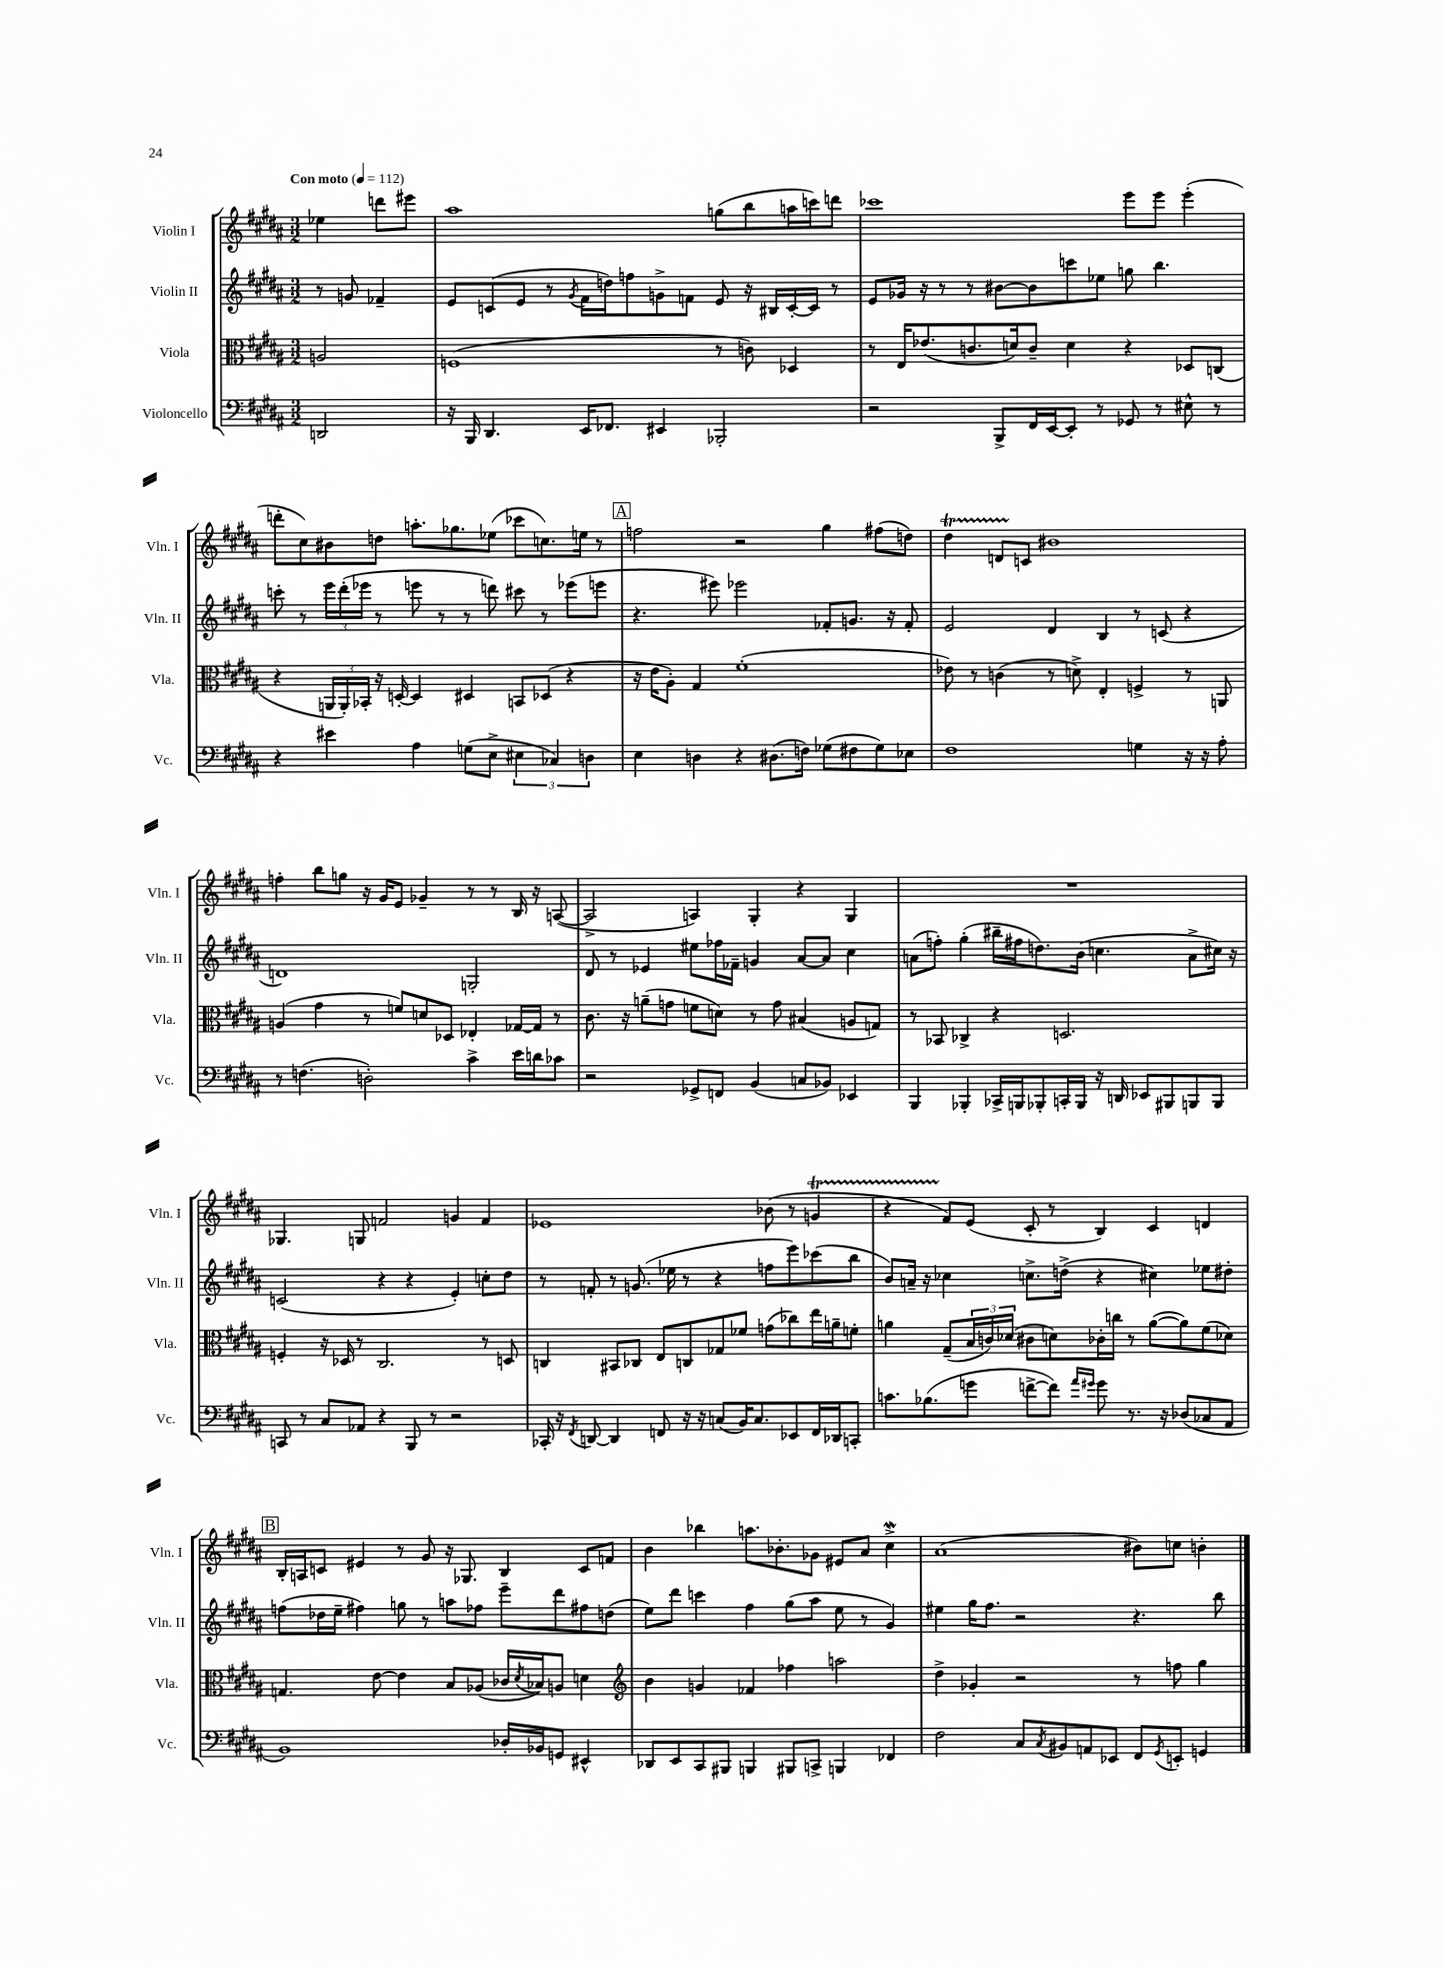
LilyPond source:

<<
\new StaffGroup <<
\new Staff = "s0" \with { instrumentName = "Violin I" shortInstrumentName = "Vln. I" } {
    \clef treble \key b \major \numericTimeSignature \time 3/2 \partial 2 \tempo "Con moto" 4 = 112
    ees''4 d'''8 eis'''8 |
    ais''1 g''8( b''8 a''16 c'''16) d'''8 |
    ces'''1 e'''8 e'''8 e'''4-.( |
    d'''8-. cis''8) bis'8 d''8 a''8.-. ges''8. ees''8( ces'''8 c''8.) e''16 r8 |
    \mark \markup { \box "A" } f''2 r2 gis''4 fis''8( d''8) |
    dis''4\startTrillSpan d'8 c'8\stopTrillSpan bis'1 |
    f''4-. b''8 g''8 r16 gis'16 e'8 ges'4-- r8 r8 b16 r16 a8~( |
    a2-> a4) gis4-. r4 gis4 |
    R1. |
    ges4. g8 f'2 g'4 f'4 |
    ees'1 bes'8( r8 g'4\startTrillSpan |
    r4 fis'8\stopTrillSpan) e'8( cis'8-. r8 b4) cis'4 d'4 |
    \mark \markup { \box "B" } b16-. a16 c'8 eis'4 r8 gis'8 r16 ges8. b4 c'8 f'8 |
    b'4 bes''4 a''8. bes'8.-. ges'8 eis'8 ais'8 cis''4->\mordent |
    ais'1( bis'8) c''8 b'4-. \bar "|." |
}
\new Staff = "s1" \with { instrumentName = "Violin II" shortInstrumentName = "Vln. II" } {
    \clef treble \key b \major \numericTimeSignature \time 3/2 \partial 2
    r8 g'8 fes'4-- |
    e'8 c'8( e'8 r8 \acciaccatura { gis'8 } fis'16 d''16) f''8 g'8-> f'8 e'8 r16 bis16 c'16~-. c'16 r8 |
    e'8 ges'16 r16 r8 r8 bis'8~ bis'8 c'''8 ees''8 g''8 b''4. |
    c'''8-. r8 \tuplet 3/2 { e'''16 dis'''16-.( ees'''16 } r8 e'''8 r8 r8 d'''8) cis'''8 r8 ees'''8( e'''8 |
    \mark \markup { \box "A" } r4. eis'''8) ees'''2 fes'8-. g'8. r16 fes'8-. |
    e'2 dis'4 b4 r8 c'8( r4 |
    d'1) g2-. |
    dis'8 r8 ees'4 eis''8 fes''16 fes'16-- g'4 ais'8~ ais'8 cis''4 |
    a'8( f''8-.) gis''4-.( bis''16-- fis''16 d''8.) b'16( c''4. a'8-> cis''16) r16 |
    c'2( r4 r4 e'4-.) c''8-. dis''8 |
    r8 f'8-. r8 g'8.( ees''16 r8 r4 f''8 e'''8) ces'''8( b''8 |
    b'8) a'16-- r16 ces''4 c''8.-> d''16->( r4 cis''4) ees''8 dis''8-. |
    \mark \markup { \box "B" } f''8( des''16 e''16-- fis''4) g''8 r8 a''8 fes''8 e'''8-- dis'''8 fis''8 d''8( |
    e''8) dis'''8 c'''4 fis''4 gis''8( ais''8 e''8 r8 gis'4) |
    eis''4 gis''16 fis''8. r2 r4. b''8 \bar "|." |
}
\new Staff = "s2" \with { instrumentName = "Viola" shortInstrumentName = "Vla." } {
    \clef alto \key b \major \numericTimeSignature \time 3/2 \partial 2
    a2 |
    f1( r8 c'8) des4 |
    r8 e16 ees'8.( c'8. d'16) c'8-- d'4 r4 des8 c8( |
    r4 \tuplet 3/2 { a,16 a,16-.) bes,16-. } r16 d16~-. d4 dis4 b,8 des8( r4 |
    \mark \markup { \box "A" } r16 e'16 ais8-.) gis4 fis'1-.( |
    ees'8) r8 c'4( r8 d'8->) e4-. f4-> r8 a,8 |
    a4( gis'4 r8 f'8) d'8 des8 ees4-. ges16~ ges16 r8 |
    cis'8. r16 a'8--( g'8 f'8 d'8) r8 g'8 bis4( a8 g8) |
    r8 bes,8 ces4-> r4 d2. |
    f4-. r16 des16 r8 cis2. r8 d8 |
    c4 bis,8 ces8 e8 c8 ges8 fes'8 g'8( ces''8) e''16 a'16-- f'8-. |
    a'4 gis8--( \tuplet 3/2 { b16 c'16) des'16( } cis'8 d'8) ces'16-. c''16 r8 a'8~( a'8) fis'8( des'8) |
    \mark \markup { \box "B" } g4. e'8~ e'4 b8 aes8( ces'16 \acciaccatura { dis'8 } bes16) a8 d'4 |
    \clef treble b'4 g'4 fes'4 fes''4 a''2 |
    dis''4-> ges'4-. r2 r8 f''8 gis''4 \bar "|." |
}
\new Staff = "s3" \with { instrumentName = "Violoncello" shortInstrumentName = "Vc." } {
    \clef bass \key b \major \numericTimeSignature \time 3/2 \partial 2
    d,2 |
    r16 b,,16 dis,4. e,16 fes,8. eis,4 bes,,2-. |
    r2 b,,8-> fis,16 e,16~ e,8-. r8 ges,8 r8 eis8-^ r8 |
    r4 eis'4 ais4 g8( e8-> \tuplet 3/2 { eis4 ces4) d4 } |
    \mark \markup { \box "A" } e4 d4 r4 dis8.( f16) ges8( fis8 ges8) ees8 |
    fis1 g4 r16 r16 ais8-. |
    r8 f4.( d2-.) cis'4-> e'16 d'16 ces'8 |
    r2 ges,8-> f,8 b,4( c8 bes,8) ees,4 |
    b,,4 bes,,4-. ces,16-> b,,16 bes,,8-. c,16-. bes,,16 r16 d,16 ees,8 bis,,8 b,,8 b,,8 |
    c,8 r8 cis8 aes,8 r4 b,,8 r8 r2 |
    ces,16-. r16 \acciaccatura { fis,8 } d,8~ d,4 f,8 r16 r16 c8( b,16) c8. ees,8 f,16 des,16 c,8-. |
    c'8. bes8.( g'8 f'8~-> f'8) \grace { ais'16 gis'16 } gis'8 r8. r16 des8( ces8 ais,8 |
    \mark \markup { \box "B" } b,1) des16-. bes,16 g,8 eis,4-^ |
    des,8 e,8 cis,8 bis,,8 b,,4 bis,,8 c,8-> b,,4 fes,4 |
    fis2 cis8 \acciaccatura { cis8 } bis,8 a,8 ees,8 fis,8 \acciaccatura { gis,8 } e,8-. g,4 \bar "|." |
}
>>
>>
\layout { \context { \Score \remove "Bar_number_engraver" } }
